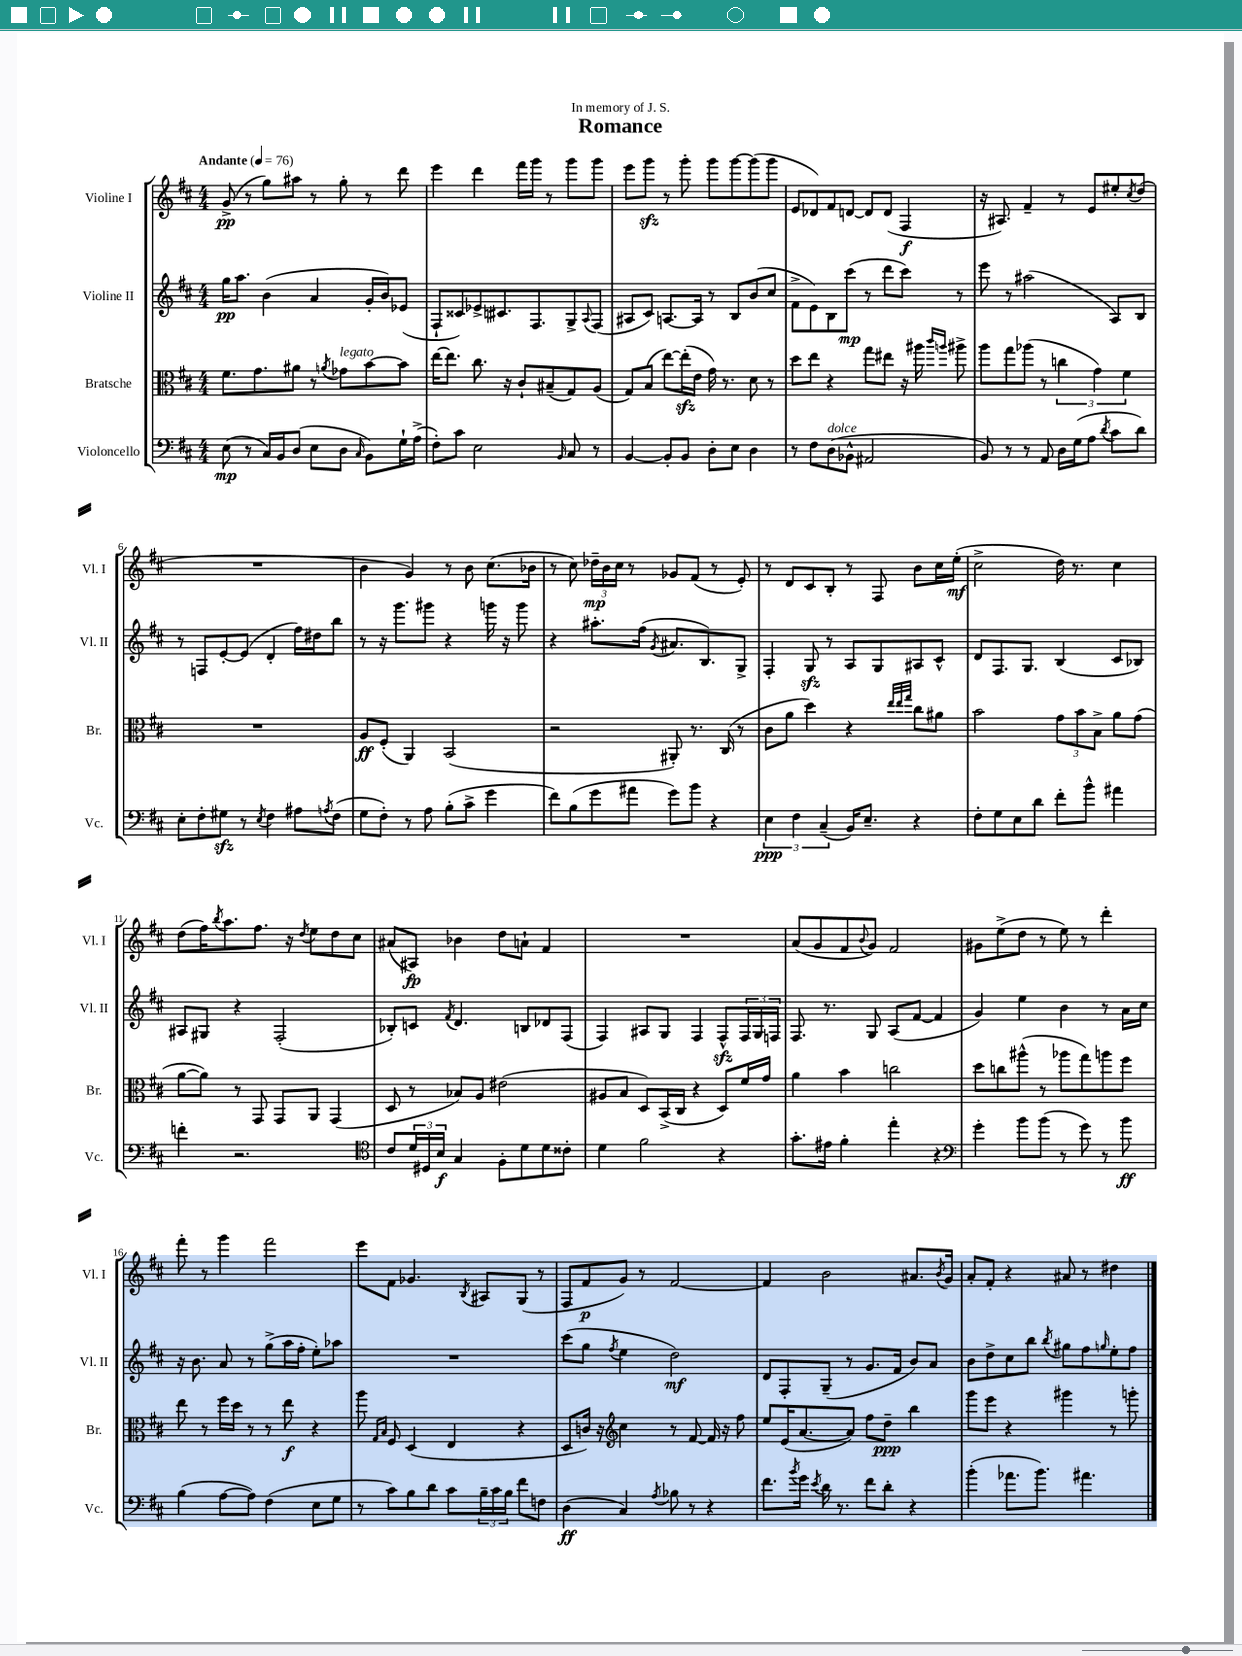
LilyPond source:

\header { title = "Romance" dedication = "In memory of J. S." }
<<
\new StaffGroup <<
\new Staff = "s0" \with { instrumentName = "Violine I" shortInstrumentName = "Vl. I" } {
    \clef treble \key d \major \numericTimeSignature \time 4/4 \tempo "Andante" 4 = 76
    g'8->\pp( r8 g''8) ais''8 r8 g''8-. r8 d'''8 |
    e'''4 d'''4 fis'''16 g'''16 r8 g'''8 g'''8 |
    e'''8 g'''8\sfz r8 g'''8-. g'''8 g'''8~ g'''8( g'''8 |
    e'8 des'8) fis'8 d'8~ d'8 d'8( fis4\f |
    r16 ais8.) fis'4-- r8 e'8 eis''8-. \acciaccatura { cis''8 } d''8( |
    R1 |
    b'4 g'4) r8 b'8 cis''8.( bes'16 |
    r8 cis''8) \tuplet 3/2 { des''16--\mp b'16 cis''16 } r8 ges'8 fis'8( r8 e'8-.) |
    r8 d'8 cis'8 b8-. r8 fis8 b'8 cis''16 e''16-.\mf( |
    cis''2-> d''16) r8. cis''4 |
    d''8( fis''16) \acciaccatura { b''8 } a''8. fis''8. r16 \acciaccatura { d''8 } e''8 d''8 cis''8 |
    ais'8( ais8\fp) bes'4 d''8 a'8-! fis'4 |
    R1 |
    a'8( g'8 fis'8 \appoggiatura { b'8 } g'8) fis'2 |
    gis'8 e''8->( d''8 r8 e''8) r8 d'''4-. |
    fis'''8-. r8 g'''4 fis'''2 |
    e'''8 fis'8 ges'4. \acciaccatura { b8 } ais8 g8( r8 |
    fis8 fis'8\p g'8) r8 fis'2~ |
    fis'4 b'2 ais'8. \acciaccatura { b'8 } g'16 |
    a'8-. fis'8-. r4 ais'8 r8 dis''4 \bar "|." |
}
\new Staff = "s1" \with { instrumentName = "Violine II" shortInstrumentName = "Vl. II" } {
    \clef treble \key d \major \numericTimeSignature \time 4/4
    g''16\pp a''8. b'4( a'4 g'16-. b'16) ees'8( |
    fis8-! cisis'8) ees'8-> cis'8. fis8. g8-> \appoggiatura { a8 } fis8( |
    ais8 cis'8) a8.~ a16 r8 b8 b'8( cis''8 |
    fis'8-> e'8) b8 cis'''8\mp( r8 d'''8 cis'''8) r8 |
    e'''8 r8 ais''2( a8) b8 |
    r8 f8 e'8~-. e'8( d'4-. fis''16) dis''16 b''8 |
    r8 r16 g'''8. gis'''8 r4 g'''16 r16 g'''8 |
    r4 ais''8.-. fis''16( \acciaccatura { g'8 } ais'8. b8.) g8-> |
    fis4-. g8\sfz r8 a8 g8 ais8 cis'8-^ |
    d'8 fis8. g8. b4( cis'8 bes8) |
    ais8 gis8 r4 fis2-.( |
    bes8-.) c'8 \acciaccatura { fis'8 } d'4. b8 des'8 fis8( |
    fis4) ais8 g8 fis4 fis8-^\sfz \tuplet 3/2 { fis16 g16 f16 } |
    fis8. r8. g8 a8( fis'8~ fis'4 |
    g'4) e''4 b'4 r8 a'16 cis''16 |
    r16 b'8. a'8 r8 g''8->( a''16 fis''16-. e''8-.) aes''8 |
    R1 |
    cis'''8( g''8 \acciaccatura { fis''8 } e''4 d''2\mf) |
    d'8 fis8-. g8--( r8 g'8. fis'16 b'8) a'8 |
    b'8 d''8-> cis''8 b''8 \acciaccatura { b''8 } gis''8 fis''8 \grace { g''16 } e''8-. fis''8 \bar "|." |
}
\new Staff = "s2" \with { instrumentName = "Bratsche" shortInstrumentName = "Br." } {
    \clef alto \key d \major \numericTimeSignature \time 4/4
    fis'8. g'8. ais'8 r8 \acciaccatura { a'8 } ges'8^\markup { \italic "legato" } b'8~ b'8 |
    e''16~ e''8. cis''8. r16 cis'8-! bis8--( g8) a8( |
    g8) b8( e''8~) e''16-.\sfz( e'16 g'16) r8. d'8 r8 |
    d''8 e''8 r4 g''8 eis''8 r16 ais''16 \grace { cis'''16 a''16 } ais''8-> |
    a''8 g''8 aes''8( r8 \tuplet 3/2 { c''4 g'4) fis'4 } |
    R1 |
    a8\ff fis8-.( a,4) b,2( |
    r2 ais,8-.) r8. cis16( r8 |
    cis'8 a'8 d''4) r4 \grace { e''32 e''32 g''32 } cis''8 ais'8 |
    b'2 \tuplet 3/2 { g'8 b'8 b8-> } a'8 g'8( |
    a'8~ a'8) r8 g,8 g,8 a,8 g,4( |
    d8 r8 bes8) a8 eis'2( |
    ais8 b8 d8) b,16->( cis16 r4 d8) fis'16 g'16 |
    a'4 b'4 c''2 |
    d''8 c''8 ais''8-^( r8 aes''8 g''8) a''8 fis''8 |
    e''8 r8 fis''16 d''16 r8 r8 e''8\f r4 |
    a''8 \grace { g16 b16 } fis8 d4( e4 r4 |
    d8 c'16) r16 \clef treble cis''4 r8 fis'8~ fis'16 r16 fis''8 |
    e''8 e'16( a'8.~ a'8) fis''8 d''8--\ppp b''4 |
    g'''8 e'''8 r4 gis'''4 r8 g'''8-. \bar "|." |
}
\new Staff = "s3" \with { instrumentName = "Violoncello" shortInstrumentName = "Vc." } {
    \clef bass \key d \major \numericTimeSignature \time 4/4
    e8\mp( r8 cis16) b,16 d8( e8 d8 \grace { cis16 } b,8) g16-! a16->( |
    fis8-.) cis'8 e2 \grace { b,16 } cis8 r8 |
    b,4~ b,8-. b,8 d8-. e8 d4 |
    r8 fis8 d8^\markup { \italic "dolce" }( bes,8-^ ais,2 |
    b,8) r8 r8 a,8 d16 g16( a8 \acciaccatura { d'8 } cis'8 d'8) |
    e8-. fis8-. gis8\sfz r8 \acciaccatura { e8 } fis4 ais8 \acciaccatura { a8 } fis8( |
    g8 fis8-.) r8 a8 b8-.( cis'8-> g'4 |
    fis'8) b8( g'8 ais'8 g'8) b'8 r4 |
    \tuplet 3/2 { e4\ppp fis4 cis4--( } b,16) e8.-- r4 |
    fis8-. g8 e8 d'8 fis'8-. b'8-^ ais'4 |
    f'4-. r2. |
    \clef tenor cis'8 \tuplet 3/2 { d'16 dis16 b16\f } g4 fis8-. d'8 d'8 cisis'8-. |
    d'4 fis'2 r4 |
    g'8.-. eis'16 fis'4-. e''4-. r4 |
    \clef bass g'4-. b'8 b'8( r8 g'8) r8 b'8\ff |
    b4( a8~ a8) fis4( e8 g8 |
    r8 cis'8) b8 d'8 cis'8 \tuplet 3/2 { b16-- cis'16 b16 } fis'8 f8 |
    d4\ff( cis4) \acciaccatura { a8 } bes8 r8 r4 |
    fis'8. \acciaccatura { b'8 } g'16 \acciaccatura { e'8 } d'16 r8. fis'8 d'8-. r4 |
    b'4-.( aes'8. b'8.) ais'4. \bar "|." |
}
>>
>>
